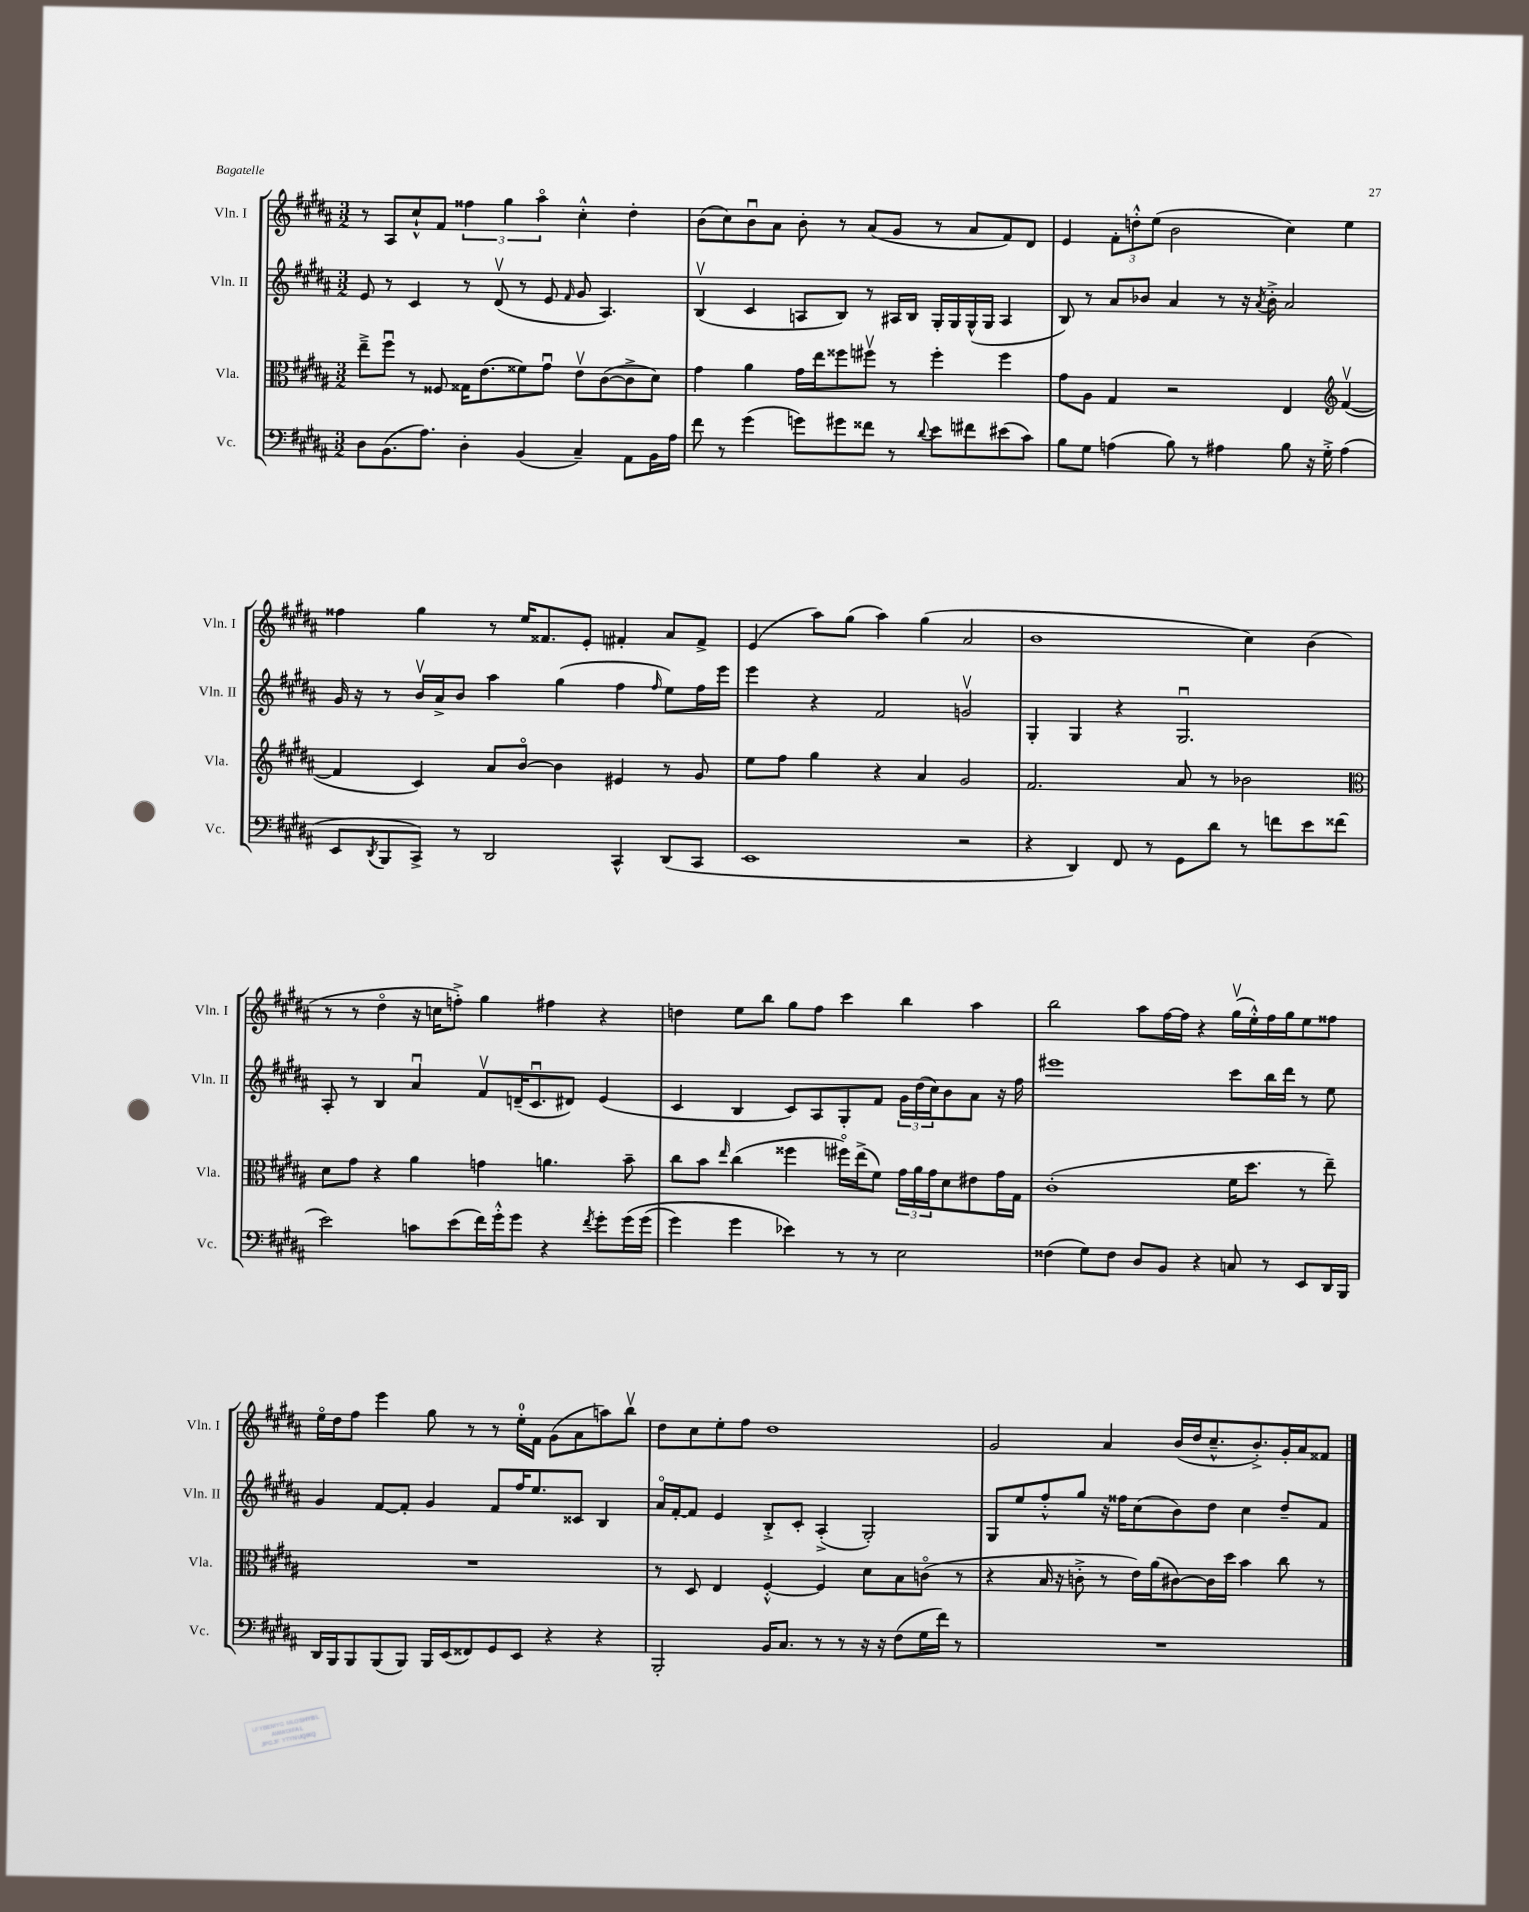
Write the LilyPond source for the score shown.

<<
\new StaffGroup <<
\new Staff = "s0" \with { instrumentName = "Vln. I" shortInstrumentName = "Vln. I" } {
    \clef treble \key b \major \numericTimeSignature \time 3/2
    r8 ais8 cis''8-!-^ fis'8 \tuplet 3/2 { fisis''4 gis''4 ais''4\flageolet } cis''4-.-^ dis''4-. |
    b'8( cis''8) b'8\downbow ais'8 b'8-. r8 ais'8( gis'8 r8 ais'8 fis'8) dis'8 |
    e'4 \tuplet 3/2 { fis'8-. d''8-.-^ e''8( } b'2 cis''4) e''4 |
    fisis''4 gis''4 r8 e''16 fisis'8. e'8-. fis'4-. ais'8 fis'8-> |
    e'4( ais''8) gis''8( ais''4) gis''4( ais'2 |
    b'1 cis''4) b'4( |
    r8 r8 dis''4\flageolet r16 c''16 f''8-.->) gis''4 fis''4 r4 |
    d''4 e''8 b''8 gis''8 fis''8 cis'''4 b''4 ais''4 |
    b''2 ais''8 fis''16~ fis''16 r4 gis''16\upbow( e''16-.-^) fis''16 gis''16 e''8 fisis''8 |
    e''16\flageolet dis''16 fis''8 e'''4 gis''8 r8 r8 e''16-0-. fis'16 gis'8( ais'8 a''8) b''8\upbow |
    dis''8 cis''8 e''8-. fis''8 dis''1 |
    gis'2 ais'4 b'16( dis''16 cis''8.---^ b'8.-.->) gis'16-. ais'16 fisis'8 \bar "|." |
}
\new Staff = "s1" \with { instrumentName = "Vln. II" shortInstrumentName = "Vln. II" } {
    \clef treble \key b \major \numericTimeSignature \time 3/2
    e'8 r8 cis'4 r8 dis'8\upbow( r8 e'8 \grace { fis'16 } gis'8 ais4.) |
    b4\upbow( cis'4 a8 b8) r8 ais16 b16 gis16-. gis16 gis16-^( gis16 ais4 |
    b8) r8 ais'8 bes'8 ais'4 r8 r16 \acciaccatura { ais'8 } bes'16-.-> ais'2 |
    gis'16 r16 r8 b'16\upbow ais'16-> b'8 ais''4 gis''4( fis''4 \grace { fis''16 } e''8) fis''16 e'''16 |
    e'''4 r4 fis'2 g'2\upbow |
    gis4-. gis4 r4 gis2.\downbow |
    ais8-. r8 b4 ais'4\downbow fis'8\upbow d'16--( cis'8.\downbow dis'8) e'4( |
    cis'4 b4 cis'8) ais8 gis8-. fis'8 \tuplet 3/2 { gis'16 dis''16( cis''16) } b'8 ais'8 r16 fis''16 |
    eis'''1 cis'''8 b''16 dis'''16 r8 e''8 |
    gis'4 fis'8~ fis'8-. gis'4 fis'8 fis''16 e''8. cisis'8 b4 |
    ais'16\flageolet fis'16~-. fis'8 e'4 b8-.-> cis'8-. ais4-.->( gis2-.) |
    gis8 e''8 fis''8-.-^ gis''8 r16 fisis''16 cis''8( b'8) dis''8 cis''4 dis''8-- fis'8 \bar "|." |
}
\new Staff = "s2" \with { instrumentName = "Vla." shortInstrumentName = "Vla." } {
    \clef alto \key b \major \numericTimeSignature \time 3/2
    e''8---> fis''8\downbow r8 fisis8 gisis16 e'8.( fisis'8) gis'8\downbow e'8\upbow cis'8~( cis'8-> dis'8) |
    gis'4 ais'4 gis'16 e''16 fisis''8 fis''8\upbow r8 fis''4-. fis''4 |
    gis'8 ais8 gis4 r2 e4 \clef treble fis'4~\upbow( |
    fis'4 cis'4) ais'8 b'8~\flageolet b'4 eis'4 r8 gis'8 |
    e''8 fis''8 gis''4 r4 ais'4 gis'2 |
    fis'2. ais'8 r8 bes'2 |
    \clef alto dis'8 gis'8 r4 ais'4 g'4 a'4. b'8-- |
    cis''8 b'8 \grace { e''16 } cis''4( fisis''4 fis''16\flageolet) e''16->( fis'8) \tuplet 3/2 { gis'16 ais'16 gis'16 } dis'8 eis'8 gis'16 gis16 |
    cis'1-.( fis'16 dis''8. r8 e''8--) |
    R1. |
    r8 dis8 e4 fis4~-.-^ fis4 dis'8 b8 c'8\flageolet( r8 |
    r4 b16 r16 c'8-.-> r8 e'16) ais'16( cis'8~) cis'16 dis''16 b'4 cis''8 r8 \bar "|." |
}
\new Staff = "s3" \with { instrumentName = "Vc." shortInstrumentName = "Vc." } {
    \clef bass \key b \major \numericTimeSignature \time 3/2
    dis8 b,8.( ais8.) dis4-. b,4( cis4--) ais,8 b,16 ais16 |
    fis'8 r8 gis'4( g'8) gis'8 fisis'8 r8 \appoggiatura { dis'8 } e'8 fis'8 eis'8( cis'8) |
    b8 gis8 a4( b8) r8 ais4 b8 r16 gis16-.-> ais4( |
    e,8 \acciaccatura { dis,8 } b,,8 cis,8->) r8 dis,2 cis,4-^ dis,8( cis,8 |
    e,1 r2 |
    r4 dis,4) fis,8 r8 gis,8 dis'8 r8 f'8 e'8 fisis'8( |
    e'2) c'8 e'8( fis'16) gis'16-.-^ gis'8 r4 \acciaccatura { fis'8 } gis'8-. gis'16\( gis'16( |
    gis'4) gis'4 ees'4\) r8 r8 e2 |
    fisis4( gis8) fisis8 dis8 b,8 r4 c8 r8 e,8 dis,16 b,,16 |
    dis,16 b,,16 b,,8 b,,8( b,,8) b,,16 e,16( fisis,8) gis,8 e,8 r4 r4 |
    b,,2-. b,16 cis8. r8 r8 r16 r16 fis8( gis16 fis'16) r8 |
    R1. \bar "|." |
}
>>
>>
\layout { \context { \Score \remove "Bar_number_engraver" } }
